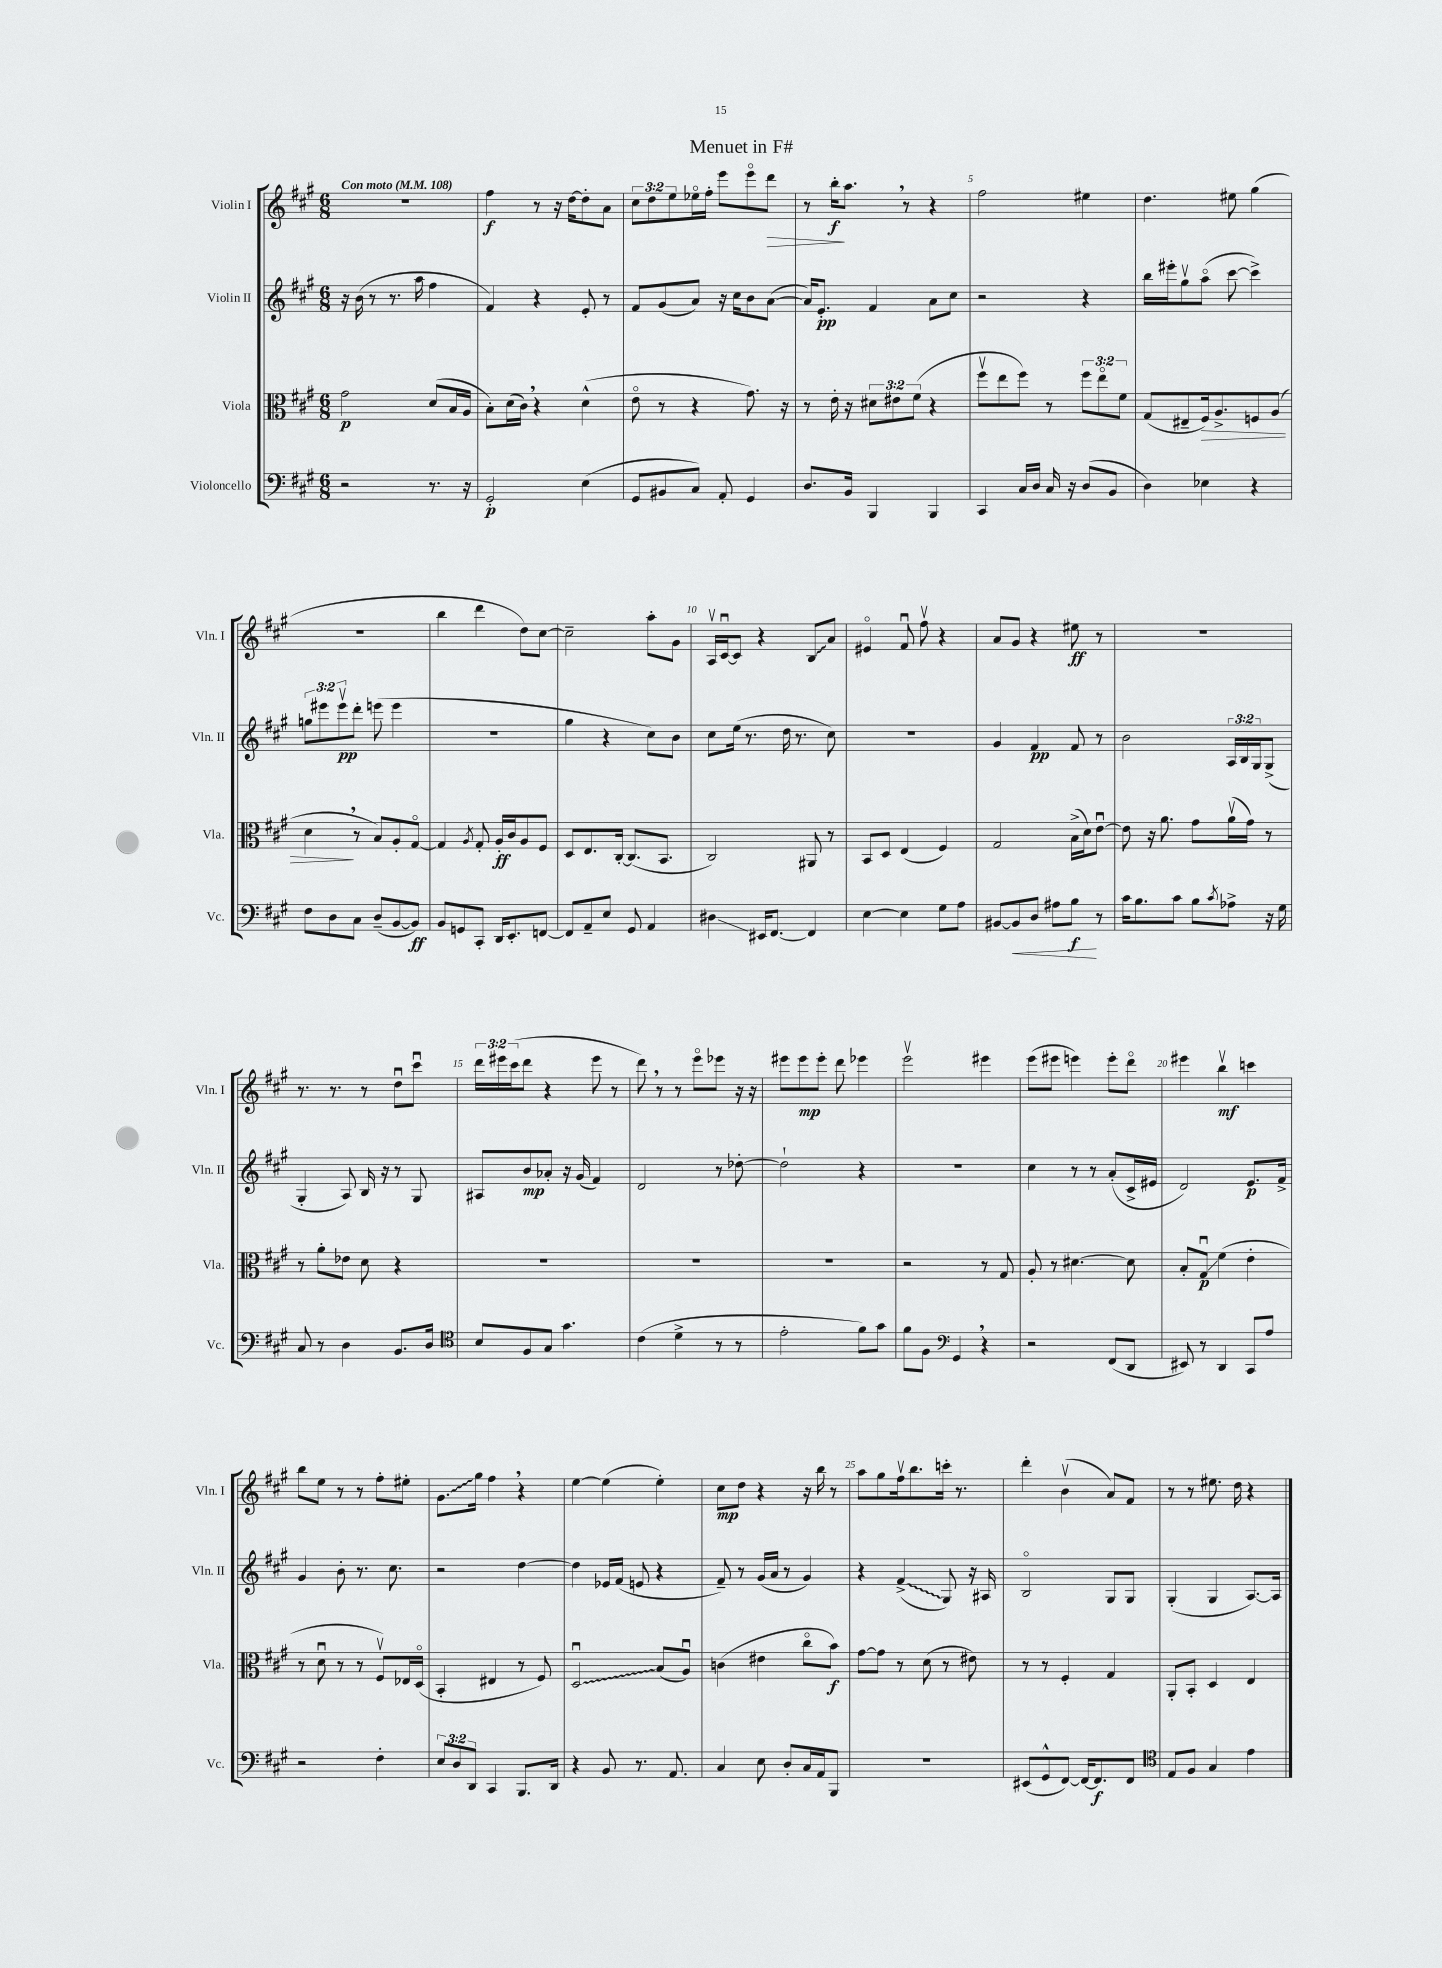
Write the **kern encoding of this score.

**kern	**kern	**kern	**kern
*staff4	*staff3	*staff2	*staff1
*clefF4	*clefC3	*clefG2	*clefG2
*k[f#c#g#]	*k[f#c#g#]	*k[f#c#g#]	*k[f#c#g#]
*M6/8	*M6/8	*M6/8	*M6/8
*MM108	*MM108	*MM108	*MM108
2r	2g#	16r	2.r
.	.	(16b	.
.	.	8r	.
.	.	8.r	.
.	.	16aa	.
8.r	(8d	4ff#	.
.	16B	.	.
16r	16A	.	.
=	=	=	=
2GG#'	8B')	4f#)	4ff#
.	(16d	.	.
.	16c#)	.	.
.	4r	4r	8r
.	.	.	16r
.	.	.	[16dd
(4E	(4d^^	8e'	8dd']
.	.	8r	8a
=	=	=	=
8GG#	8eo	8f#	12cc#
.	.	.	12dd
8BB#	8r	(8g#	.
.	.	.	12ee
8C#)	4r	8a)	16ee-o
.	.	.	16ff#'
8AA'	.	16r	8eee
.	.	16cc#	.
4GG#	8.g#)	8b	8eeeo
.	.	([8a	8ddd
.	16r	.	.
=	=	=	=
8.D	8r	16a])	8r
.	.	8.e'	.
.	16e'	.	16bb'
16BB	16r	.	8.aa
4BBB	12d#	4f#	.
.	12e#	.	.
.	.	.	8r
.	(12f#	.	.
4BBB	4r	8a	4r
.	.	8cc#	.
=	=	=	=
4CC#	8ff#v	2r	2ff#
.	8ee	.	.
16C#	8ff#)	.	.
16D	.	.	.
16C#	8r	.	.
16r	.	.	.
(8D	12ff#	4r	4ee#
.	12eeo	.	.
8BB	.	.	.
.	12f#	.	.
=	=	=	=
4D)	(8G#	16bb	4.dd
.	.	16eee#'	.
.	8E#~	8gg#v	.
4E-	16F#)	(8aao	.
.	8.A^	.	.
.	.	[8ccc#	8ee#
4r	8F	4ccc#^])	(4gg#
.	(8A	.	.
=	=	=	=
8F#	4d	12gg	2.r
.	.	12eee#	.
8D	.	.	.
.	.	12eee#v	.
8C#	8r	8ddd'	.
(8D~	8B)	(8eee	.
[8BB	8A'	4eee	.
8BB])	[8G#o	.	.
=	=	=	=
8BB	4G#]	2.r	4bb
8GG	.	.	.
.	8qA	.	.
8CC#'	8G#'	.	4ddd
16DD	16A'	.	.
8.EE'	16c#	.	.
.	8A	.	8dd)
[8FF	8F#	.	[8cc#
=	=	=	=
8FF]	8D	4gg#	2cc#~]
8AA~	8.E	.	.
8E	.	4r	.
.	[16C#'	.	.
8GG#	(8.C#]	.	.
4AA	.	8cc#)	8aa'
.	8.BB	.	.
.	.	8b	8g#
=	=	=	=
4D#	2C#)	8cc#	16Av
.	.	.	[16c#u
.	.	(16ee	8c#]
.	.	8.r	.
16EE#	.	.	4r
[8.FF#	.	.	.
.	.	16dd	.
.	.	8.r	.
4FF#]	8AA#	.	8B
.	8r	8cc#)	8a
=	=	=	=
[4E	8BB	2.r	4e#o
.	8D	.	.
4E]	(4E	.	8f#u
.	.	.	8ff#v
8G#	4F#)	.	4r
8A	.	.	.
=	=	=	=
[8BB#	2G#	4g#	8a
8BB#]	.	.	8g#
8D	.	4f#	4r
8A#	.	.	.
8B	(16B^	8f#	8ee#
.	16d)	.	.
8r	[8eu	8r	8r
=	=	=	=
16c#	8e]	2b	2.r
8.B	.	.	.
.	16r	.	.
.	8.a	.	.
8c#	.	.	.
8B	8g#	.	.
8qc#	.	.	.
8A-^	(16av	24A	.
.	.	24B	.
.	16g#)	.	.
.	.	24G#	.
16r	8r	(8G#^	.
16G#	.	.	.
=	=	=	=
8C#	8r	4G#'	8.r
8r	8a'	.	.
.	.	.	8.r
4D	8e-	8A)	.
.	8d	16B	8r
.	.	16r	.
8.BB	4r	8r	8ddu
.	.	8G#	8ccc#u
16D	.	.	.
=	=	=	=
*clefC4	*	*	*
8B	2.r	8A#	24ddd
.	.	.	24eee#
.	.	.	(24ccc#
8F#	.	8b	8ddd
8G#	.	8a-'	4r
4.g#	.	16r	.
.	.	(16g#	.
.	.	4f#)	8eee#
.	.	.	8r
=	=	=	=
(4c#	2.r	2d	8ddd)
.	.	.	8r
4d^	.	.	8r
.	.	.	8eeeo
8r	.	8r	8eee-
8r	.	[8dd-'	16r
.	.	.	16r
=	=	=	=
2e'	2.r	2dd-`]	8eee#
.	.	.	8eee#
.	.	.	8eee#'
.	.	.	8ddd
8f#)	.	4r	4eee-
8g#	.	.	.
=	=	=	=
8f#	2r	2.r	2eeev
8F#	.	.	.
*clefF4	*	*	*
4GG#	.	.	.
4r	8r	.	4eee#
.	8G#	.	.
=	=	=	=
2r	8A'	4cc#	(8eee
.	8r	.	8eee#
.	[4.d#	8r	4eee)
.	.	8r	.
(8FF#	.	(8a'	8eee'
8DD	8d#]	16c#^	8dddo
.	.	16e#	.
=	=	=	=
8EE#)	8B'	2d)	4eee#
8r	8G#u	.	.
4DD	(4f#	.	4bbv
8CC#	4e'	8.e	4ccc
8A	.	.	.
.	.	16f#^	.
=	=	=	=
2r	8r	4g#	8bb
.	8du	.	8ee
.	8r	8b'	8r
.	8r	8.r	8r
4F#'	8F#v)	.	8ff#'
.	.	8.cc#	.
.	16E-	.	8ee#'
.	(16Do	.	.
=	=	=	=
12E	4BB'	2r	8.g#
12D	.	.	.
12DD	.	.	.
.	.	.	16gg#
4CC#	4E#	.	4ff#
8.BBB	8r	[4dd	4r
.	8F#)	.	.
16DD	.	.	.
=	=	=	=
4r	2Du	4dd]	[4ee
8BB	.	16e-	(4ee]
.	.	(16f#	.
8.r	.	8e	.
.	(8B	4r	4ee')
8.AA	.	.	.
.	8Au)	.	.
=	=	=	=
4C#	(4c	8f#~)	8cc#
.	.	8r	8dd
8E	4e#	(16g#	4r
.	.	16a	.
8D'	.	8r	.
16C#	8cc#o	4g#)	16r
16AA	.	.	16bb
8BBB	8b)	.	8r
=	=	=	=
2.r	[8g#	4r	8aa
.	8g#]	.	8gg#
.	8r	(4f#^	16ff#v
.	.	.	8.bb
.	(8d	.	.
.	8r	8G#)	16ccc'
.	.	.	8.r
.	8e#)	16r	.
.	.	16A#	.
=	=	=	=
(8EE#	8r	2Bo	4ddd'
8GG#^^	8r	.	.
[8FF#)	4F#'	.	(4bv
16FF#_	.	.	.
8.FF#]	.	.	.
.	4G#	8G#	8a)
8FF#	.	8G#	8f#
=	=	=	=
*clefC4	*	*	*
8E	8AA'	(4G#'	8r
8F#	8BB'	.	8r
4G#	4D	4G#	8.ee#
.	.	.	16dd
4e	4E	[8.A)	4r
.	.	16A]	.
==	==	==	==
*-	*-	*-	*-
